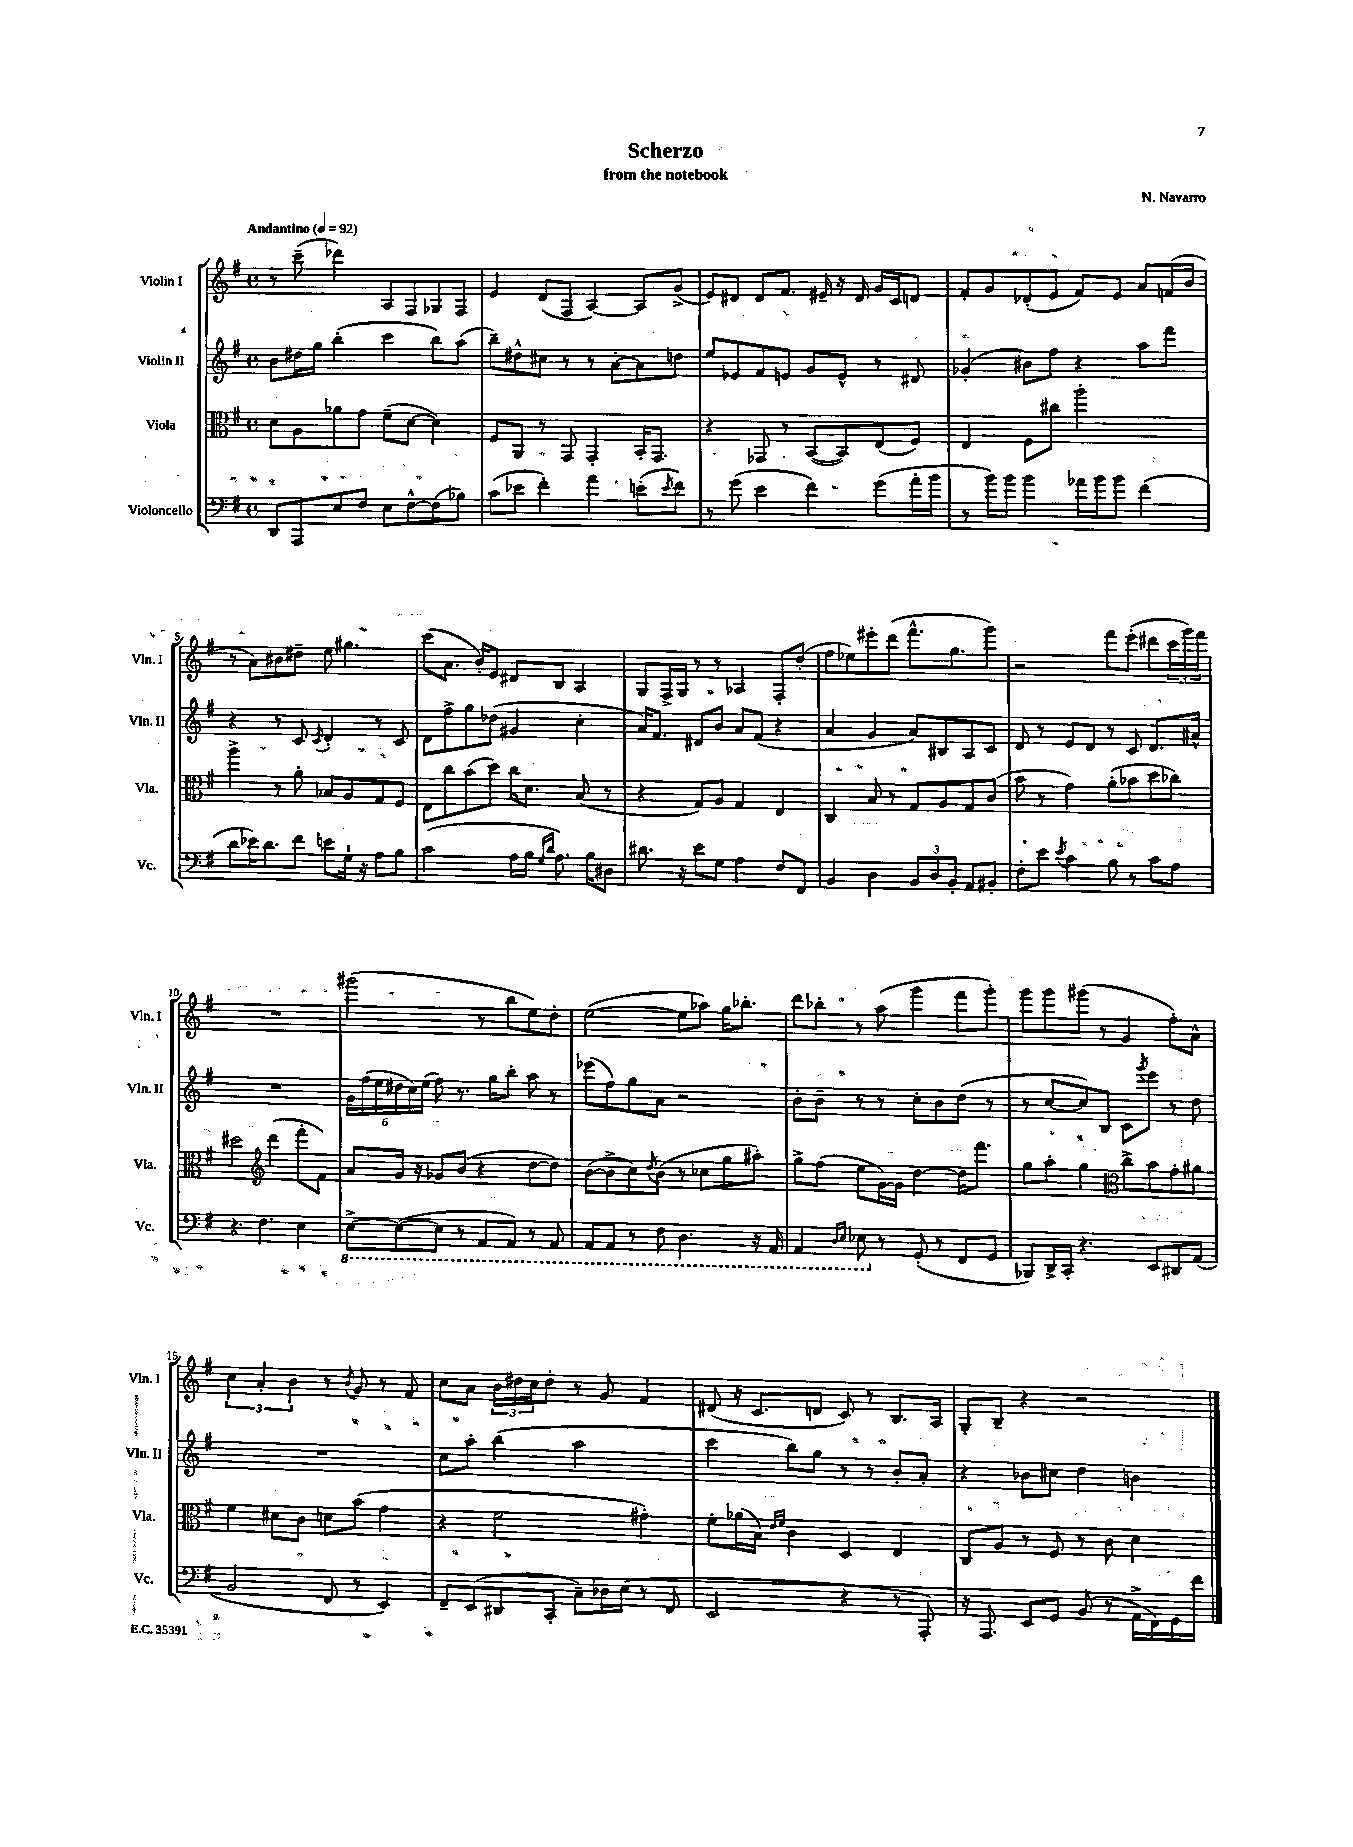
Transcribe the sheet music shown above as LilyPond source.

\header { title = "Scherzo" composer = "N. Navarro" subtitle = "from the notebook" }
<<
\new StaffGroup <<
\new Staff = "s0" \with { instrumentName = "Violin I" shortInstrumentName = "Vln. I" } {
    \clef treble \key g \major \defaultTimeSignature \time 4/4 \tempo "Andantino" 4 = 92
    r8 c'''8--( des'''4) a8 fis8 ges8 fis8 |
    e'4 d'8( fis8 a4~) a8 g'8->( |
    e'8) dis'8 dis'8 fis'8. eis'16-- r16 dis'16 g'16 c'16 d'8 |
    fis'8-. g'8 des'8-.( e'8 fis'8) e'8 a'8 f'16( b'16 |
    r8 a'8) bis'8 dis''8-- e''8 gis''4. |
    c'''8( a'8. b'16-.) e'8 dis'8 b8 a4 |
    g8 fis16-> g16 r8 r8 aes4 fis8-. d''8-.( |
    fis''8 ees''8) eis'''8-. d'''8( fis'''8.-^ g''8. g'''8) |
    r2 fis'''8 e'''8-.( dis'''8 \tuplet 3/2 { c'''16 g'''16) fis'''16 } |
    R1 |
    gis'''2( r8 b''8 e''8) d''8-. |
    e''2~( e''8 aes''8) g''16 bes''8.-. |
    d'''8 bes''8-. r8 a''8( g'''4 fis'''8 g'''8-.) |
    g'''8 g'''8 gis'''8( r8 g'4 fis''8-.) a'8-^ |
    \tuplet 3/2 { c''4 a'4-. b'4 } r8 \acciaccatura { b'8 } g'8 r8 fis'8 |
    c''8 a'8 \tuplet 3/2 { b'16 dis''16 c''16 } dis''8-. r8 g'8 fis'4 |
    dis'8( r16 c'8. d'8 c'8) r8 b8. a16 |
    g8-. b8-- r4 r2 \bar "|." |
}
\new Staff = "s1" \with { instrumentName = "Violin II" shortInstrumentName = "Vln. II" } {
    \clef treble \key g \major \defaultTimeSignature \time 4/4
    b'8 dis''16 g''16 b''4-.( c'''4 b''8) a''8( |
    b''8--) dis''8-^ cis''8 r8 r8 a'8~-. a'8 d''8 |
    e''8 ees'8 fis'8 e'8 g'8 e'8-^ r8 dis'8 |
    ges'4-.( bis'8) fis''8 r4 a''8 fis'''8 |
    r4 r8 c'8 \acciaccatura { c'8 } d'4-. r8 c'8 |
    d'8 fis''8-> g''8 des''8( gis'4 c''4-. |
    a'16) fis'8. dis'8 b'8 a'8 fis'8( r4 |
    a'4 g'4 a'8) bis8 a8 c'8 |
    d'8 r8 e'8 d'8 r8 c'8 d'8. ais'16-^ |
    R1 |
    \tuplet 6/4 { g'16 fis''16( e''16 dis''16 c''16) e''16( } fis''8) r8. g''16 b''8-. a''8 r8 |
    ees'''8( fis''8) g''8 a'8 r2 |
    b'8-. b'8-- r8 r8 c''8-. b'8 d''8( r8 |
    r8 c''8~ c''8) b8 c'8 \acciaccatura { g'''8 } e'''8 r8 d''8 |
    R1 |
    c''8 a''8-. b''4( a''2 |
    c'''4 b''8) g''8 r8 r8 b'8-. a'8-. |
    r4 bes'8 cis''8 d''4 b'4 \bar "|." |
}
\new Staff = "s2" \with { instrumentName = "Viola" shortInstrumentName = "Vla." } {
    \clef alto \key g \major \defaultTimeSignature \time 4/4
    d'8 a8 aes'8 g'8 fis'8--( d'8~ d'4) |
    fis8 a,8 r8 g,8 g,4-. b,16-. g,8. |
    r4 ges,8 r8 b,8~( b,8) e8( fis8) |
    e4 fis8 cis''8 a''2-. |
    a''4-> r8 a'8-. bes8 a8 g8 fis8 |
    e8 c''8 b'8( d''8) c''16 d'8. b8( r8 |
    r4 g8) a8 g4 e4 |
    c4 b8 r8 g8 a8 g8 c'8( |
    b'8 r8 g'4) a'8-.( bes'8 d''8 ces''8) |
    dis''2 \clef treble d'''4( fis'''8-. fis'8) |
    a'8 g'16 r16 ges'8 b'8( r4 d''8~ d''8) |
    b'8~( b'8-> c''8) \acciaccatura { d''8 } b'8( r8 ces''8 g''8 ais''8-.) |
    g''8-> fis''8( e''8 g'16~) g'16 d''4~ d''16 fis'''8. |
    g''8 a''8-. g''4 \clef alto c''8-> b'8 g'8-. ais'8 |
    fis'4 dis'8 c'8 d'8 b'8( g'4 |
    r4 fis'2 gis'4-.) |
    fis'8-. aes'16( b16) \grace { e'16 fis'16 } c'4 d4 e4 |
    c8 a8 r8 fis8 r8 c'8 d'4 \bar "|." |
}
\new Staff = "s3" \with { instrumentName = "Violoncello" shortInstrumentName = "Vc." } {
    \clef bass \key g \major \defaultTimeSignature \time 4/4
    d,8 a,,8 e8 fis8 e8 fis8~-^ fis8( bes8) |
    c'8( ees'8 fis'4-.) a'4 e'8-.( \acciaccatura { e'8 } fis'8) |
    r8 g'8( e'4 fis'4) g'8( a'16-. b'16 |
    r8 b'16) b'16 b'4 aes'16 b'16 b'8 fis'4( |
    d'8 ees'16) d'8. fis'8 e'8 g16-! r16 a8 b8 |
    c'2( a16 b16 \grace { g16 d'16 } a8.) b16 dis8 |
    dis'8. r16 e'8 g8 a4 fis8 fis,8 |
    b,4 d4 \tuplet 3/2 { b,8 d8 b,8-. } a,8 bis,8-. |
    fis8-. e'8 \acciaccatura { e'8 } c'4 b8 r8 c'8 a8 |
    r4. fis4. e4 |
    \ottava #-1 e,8~-> e,8~( e,8 r8 a,,8 a,,8) r8 a,,8 |
    a,,8 a,,8 r8 fis,8 d,4. r16 a,,16 |
    a,,4 \grace { d,16 e,16 } ees,8 \ottava #0 r8 g,8-.( r8 fis,8 g,8 |
    bes,,8) d,16-> c,16-. r4. e,8 dis,8 a,8( |
    b,2 fis,8 r8 e,4) |
    fis,8-- e,8( dis,8 c,8-. c8--) des16 e16( r8 fis,8 |
    e,2 r4 r8 a,,8-.) |
    r16 a,,8. e,8 g,8 b,8( r8 a,16-> fis,16) g,16 fis'16 \bar "|." |
}
>>
>>
